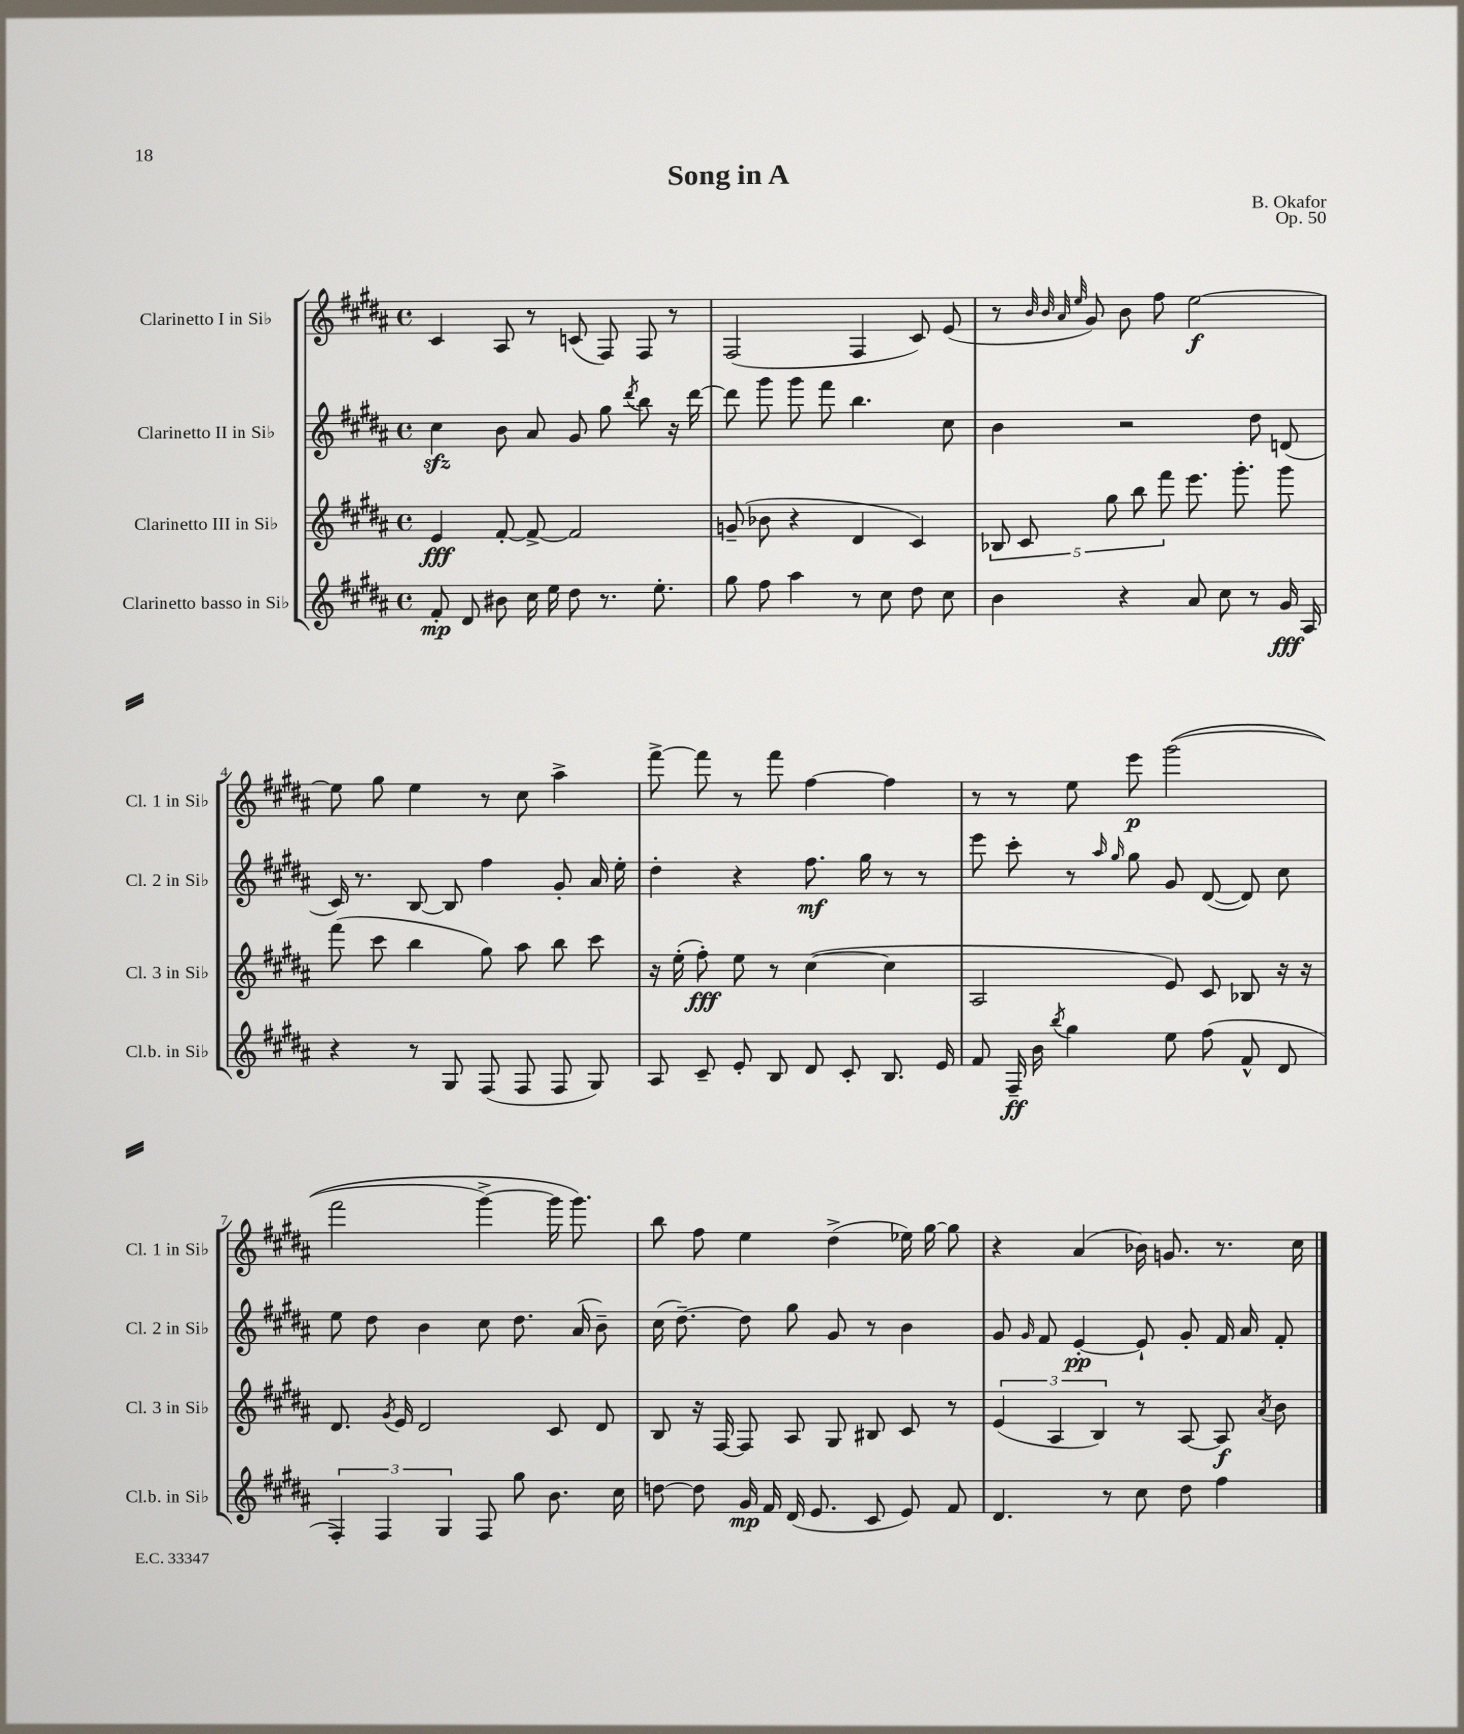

**kern	**kern	**kern	**kern
*staff4	*staff3	*staff2	*staff1
*clefG2	*clefG2	*clefG2	*clefG2
*k[f#c#g#d#a#]	*k[f#c#g#d#a#]	*k[f#c#g#d#a#]	*k[f#c#g#d#a#]
*M4/4	*M4/4	*M4/4	*M4/4
*met(c)	*met(c)	*met(c)	*met(c)
8f#'	4e	4cc#	4c#
8d#	.	.	.
8b#	[8f#'	8b	8A#
16cc#	8f#^_	8a#	8r
16ee	.	.	.
8dd#	2f#]	8g#	(8c
8.r	.	8gg#	8F#)
.	.	8qddd#	.
.	.	8bb	8F#
8.ee'	.	.	.
.	.	16r	8r
.	.	[16ddd#	.
=	=	=	=
8gg#	(8g~	8ddd#]	(2F#
8ff#	8b-	8ggg#	.
4aa#	4r	8ggg#	.
.	.	8fff#	.
8r	4d#	4.bb	4F#
8cc#	.	.	.
8dd#	4c#)	.	8c#)
8cc#	.	8cc#	(8e
=	=	=	=
4b	10B-	4b	8r
.	10c#	.	.
.	.	.	32qqb
.	.	.	32qqb
.	.	.	32qqa#
.	.	.	32qqee
.	.	.	8g#)
.	10gg#	.	.
4r	.	2r	8b
.	10bb	.	.
.	.	.	8ff#
.	10fff#	.	.
8a#	8.eee	.	[2ee
8cc#	.	.	.
.	8.ggg#'	.	.
8r	.	8dd#	.
16g#	8ggg#	(8d	.
16A#	.	.	.
=	=	=	=
4r	(8fff#	16c#)	8ee]
.	.	8.r	.
.	8ccc#	.	8gg#
8r	4bb	[8B	4ee
8G#	.	8B]	.
(8F#	8gg#)	4ff#	8r
8F#	8aa#	.	8cc#
8F#	8bb	8g#'	4aa#^
8G#)	8ccc#	16a#	.
.	.	16ee'	.
=	=	=	=
8A#	16r	4dd#'	[8fff#^
.	(16ee'	.	.
8c#~	8ff#')	.	8fff#]
8e'	8ee	4r	8r
8B	8r	.	8fff#
8d#	([4cc#	8.ff#	[4ff#
8c#'	.	.	.
.	.	16gg#	.
8.B	4cc#]	8r	4ff#]
.	.	8r	.
16e	.	.	.
=	=	=	=
8f#	2A#	8eee	8r
16F#~	.	8ccc#'	8r
16b	.	.	.
8qbb	.	.	.
4gg#	.	8r	8ee
.	.	16qqaa#	.
.	.	16qqgg#	.
.	.	8gg#	8eee
8ee	8e)	8g#	&((2ggg#
(8ff#	8c#	([8d#	.
8f#^^	8B-	8d#])	.
8d#	16r	8cc#	.
.	16r	.	.
=	=	=	=
6F#')	8.d#	8ee	2fff#
.	.	8dd#	.
6F#	.	.	.
.	8qg#	.	.
.	16e	.	.
.	2d#	4b	.
6G#	.	.	.
8F#	.	8cc#	[4ggg#^)
8gg#	.	8.dd#	.
8.b	8c#	.	16ggg#]
.	.	(16a#	8.ggg#&)
.	8d#	8b~)	.
16cc#	.	.	.
=	=	=	=
[8dd	8B	(16cc#	8bb
.	.	[8.dd#~)	.
8dd]	16r	.	8ff#
.	[16F#	.	.
16g#	8F#]	8dd#]	4ee
16f#	.	.	.
(16d#	8A#	8gg#	.
8.e	.	.	.
.	8G#	8g#	(4dd#^
8c#	8B#	8r	.
8e)	8c#	4b	16ee-)
.	.	.	[16gg#
8f#	8r	.	8gg#]
=	=	=	=
4.d#	(6e	8g#	4r
.	.	16qqg#	.
.	.	8f#	.
.	6A#	.	.
.	.	[4e'	(4a#
.	6B)	.	.
8r	.	.	.
8cc#	8r	8e`]	16b-)
.	.	.	8.g
8dd#	[8A#	8g#'	.
4ff#	8A#]	16f#	8.r
.	.	16a#	.
.	8qa#	.	.
.	8b	8f#'	.
.	.	.	16cc#
==	==	==	==
*-	*-	*-	*-
